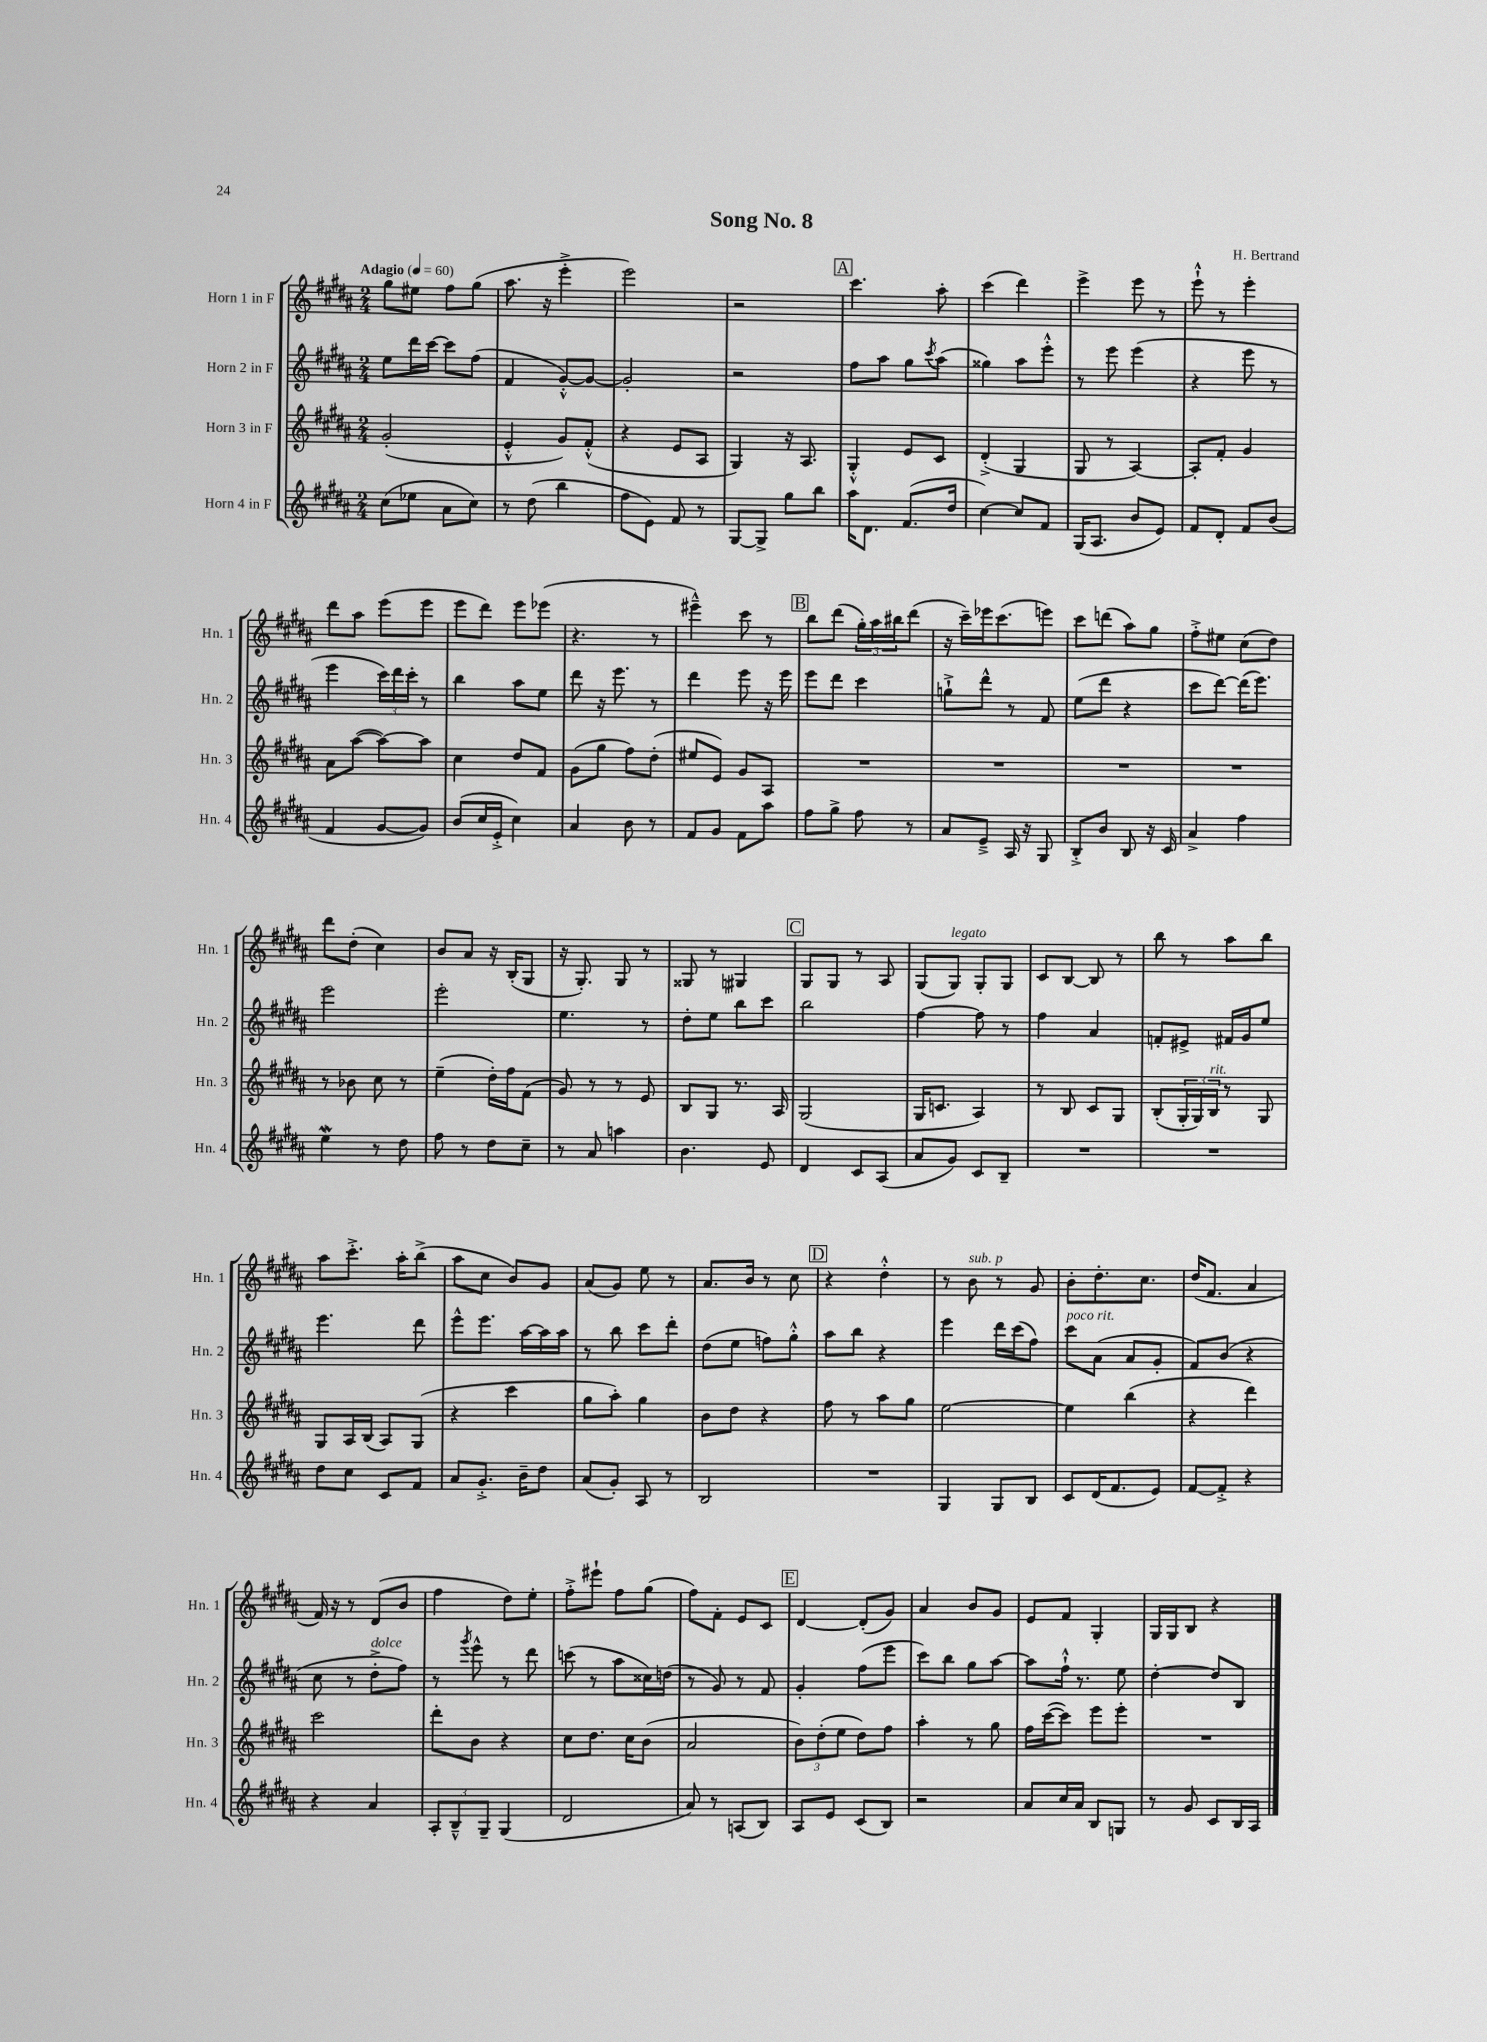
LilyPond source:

\header { title = "Song No. 8" composer = "H. Bertrand" }
<<
\new StaffGroup <<
\new Staff = "s0" \with { instrumentName = "Horn 1 in F" shortInstrumentName = "Hn. 1" } {
    \clef treble \key b \major \numericTimeSignature \time 2/4 \tempo "Adagio" 4 = 60
    gis''8 eis''8 fis''8 gis''8( |
    ais''8. r16 e'''4-.-> |
    e'''2) |
    r2 |
    \mark \markup { \box "A" } cis'''4. ais''8-. |
    cis'''4( dis'''4) |
    e'''4-> e'''8 r8 |
    e'''8-!-^ r8 e'''4-. |
    dis'''8 ais''8 e'''8( e'''8 |
    e'''8 dis'''8) e'''8 ees'''8( |
    r4. r8 |
    eis'''4---^) cis'''8 r8 |
    \mark \markup { \box "B" } b''8 dis'''8( \tuplet 3/2 { gis''16-.) ais''16 bis''16 } dis'''8( |
    r16 cis'''16--) ees'''16 cis'''8.( e'''8) |
    cis'''8 d'''8( ais''8) gis''8 |
    fis''8-.-> eis''8 cis''8( dis''8) |
    dis'''8 dis''8-.( cis''4) |
    b'8 ais'8 r16 b16-.( gis8 |
    r16 gis8.-.) gis8 r8 |
    gisis8 r8 gis4 |
    \mark \markup { \box "C" } gis8 gis8 r8 ais8 |
    gis8( gis8^\markup { \italic "legato" }) gis8-. gis8 |
    cis'8 b8~ b8 r8 |
    b''8 r8 ais''8 b''8 |
    ais''8 cis'''8.-.-> ais''16-. b''8->( |
    ais''8 cis''8 b'8) gis'8 |
    ais'8( gis'8) e''8 r8 |
    ais'8. b'16 r8 cis''8 |
    \mark \markup { \box "D" } r4 dis''4-.-^ |
    r8 b'8^\markup { \italic "sub. p" } r8 gis'8 |
    b'8-. dis''8.-. cis''8. |
    dis''16( fis'8. ais'4 |
    fis'16) r16 r8 dis'8( b'8 |
    fis''4 dis''8) e''8-. |
    fis''8-.-> eis'''8-! fis''8 gis''8( |
    fis''8) fis'8-. e'8 cis'8 |
    \mark \markup { \box "E" } dis'4~ dis'8-.( gis'8) |
    ais'4 b'8 gis'8 |
    e'8 fis'8 gis4-. |
    gis16 gis16 b8 r4 \bar "|." |
}
\new Staff = "s1" \with { instrumentName = "Horn 2 in F" shortInstrumentName = "Hn. 2" } {
    \clef treble \key b \major \numericTimeSignature \time 2/4
    e''8 dis'''16 cis'''16~ cis'''8 fis''8( |
    fis'4 gis'8~-.-^) gis'8~ |
    gis'2-. |
    r2 |
    \mark \markup { \box "A" } fis''8 ais''8 gis''8 \acciaccatura { cis'''8 } ais''8( |
    gisis''4) ais''8 e'''8-.-^ |
    r8 e'''8 e'''4( |
    r4 e'''8 r8 |
    e'''4 \tuplet 3/2 { cis'''16) dis'''16 cis'''16-. } r8 |
    b''4 ais''8 e''8 |
    dis'''8 r16 e'''8. r8 |
    dis'''4 e'''8 r16 e'''16 |
    \mark \markup { \box "B" } e'''8 dis'''8 cis'''4 |
    g''8-!-> dis'''8-^ r8 fis'8 |
    e''8( dis'''8 r4 |
    cis'''8 dis'''8~) dis'''16( e'''8.) |
    e'''2 |
    e'''2-. |
    e''4. r8 |
    dis''8-. e''8 b''8 cis'''8 |
    \mark \markup { \box "C" } b''2 |
    fis''4~ fis''8 r8 |
    fis''4 ais'4 |
    f'8-. eis'8-> fis'16 gis'16 e''8 |
    e'''4. dis'''8 |
    e'''8-^ e'''8. ais''16~ ais''16 ais''16 |
    r8 b''8 cis'''8 dis'''8-. |
    dis''8( e''8 f''8) gis''8-.-^ |
    \mark \markup { \box "D" } ais''8 b''8 r4 |
    e'''4 dis'''16 cis'''16( fis''8) |
    cis'''8^\markup { \italic "poco rit." } ais'8( ais'8 gis'8-. |
    fis'8) b'8( r4 |
    cis''8 r8 dis''8-.->^\markup { \italic "dolce" } fis''8) |
    r8 \acciaccatura { gis'''8 } e'''8-^ r8 dis'''8 |
    c'''8( r8 ais''8 cisis''16) d''16( |
    r8 gis'8) r8 fis'8 |
    \mark \markup { \box "E" } gis'4-. fis''8( e'''8 |
    cis'''8) b''8 gis''8 ais''8~ |
    ais''8 fis''16-!-^ r8. e''8 |
    dis''4~-. dis''8 b8 \bar "|." |
}
\new Staff = "s2" \with { instrumentName = "Horn 3 in F" shortInstrumentName = "Hn. 3" } {
    \clef treble \key b \major \numericTimeSignature \time 2/4
    gis'2-.( |
    e'4-.-^ gis'8) fis'8-.-^( |
    r4 e'8 ais8 |
    gis4) r16 ais8. |
    \mark \markup { \box "A" } gis4-.-^ e'8 cis'8 |
    dis'4-.->( gis4 |
    gis8 r8 ais4~) |
    ais8-. fis'8-. gis'4 |
    ais'8 ais''8~( ais''8~) ais''8 |
    cis''4 dis''8 fis'8 |
    gis'8( gis''8 fis''8) dis''8-.( |
    eis''8 e'8) gis'8 ais8 |
    \mark \markup { \box "B" } R2 |
    R2 |
    R2 |
    R2 |
    r8 bes'8 cis''8 r8 |
    e''4--( dis''16-.) fis''16 fis'8( |
    gis'8) r8 r8 e'8 |
    b8 gis8 r8. ais16 |
    \mark \markup { \box "C" } gis2( |
    gis16 c'8. ais4) |
    r8 b8 cis'8 gis8 |
    b8-.( \tuplet 3/2 { gis16-. gis16) b16^\markup { \italic "rit." } } r8 gis8 |
    gis8 ais16 b16( ais8) gis8( |
    r4 cis'''4 |
    gis''8 ais''8-.) gis''4 |
    b'8 dis''8 r4 |
    \mark \markup { \box "D" } fis''8 r8 ais''8 gis''8 |
    e''2~ |
    e''4 b''4( |
    r4 dis'''4) |
    cis'''2 |
    dis'''8-. b'8 r4 |
    cis''8 dis''8. cis''16 b'8( |
    ais'2 |
    \mark \markup { \box "E" } \tuplet 3/2 { b'8) dis''8-.( e''8 } dis''8) fis''8 |
    ais''4-. r8 gis''8 |
    fis''16 cis'''16~( cis'''8) e'''8 e'''8-. |
    R2 \bar "|." |
}
\new Staff = "s3" \with { instrumentName = "Horn 4 in F" shortInstrumentName = "Hn. 4" } {
    \clef treble \key b \major \numericTimeSignature \time 2/4
    cis''8( ees''8 ais'8 cis''8) |
    r8 dis''8( b''4 |
    fis''8 e'8) fis'8 r8 |
    gis8~ gis8-> gis''8 b''8 |
    \mark \markup { \box "A" } ais''16 dis'8. fis'8.( dis''16 |
    cis''4~) cis''8 fis'8 |
    gis16( ais8. b'8 e'8) |
    fis'8 dis'8-. fis'8 b'8( |
    fis'4 gis'8~ gis'8) |
    b'8( cis''16 e'16-.-> cis''4) |
    ais'4 b'8 r8 |
    fis'8 gis'8 fis'8 ais''8 |
    \mark \markup { \box "B" } fis''8 gis''8-> fis''8 r8 |
    ais'8 e'8---> ais16 r16 gis8 |
    b8-.-> b'8 b8 r16 cis'16 |
    ais'4-> fis''4 |
    e''4\mordent r8 dis''8 |
    fis''8 r8 dis''8 cis''8-- |
    r8 ais'8 a''4 |
    b'4. e'8 |
    \mark \markup { \box "C" } dis'4 cis'8 ais8( |
    ais'8 gis'8) cis'8 b8-- |
    R2 |
    R2 |
    dis''8 cis''8 cis'8 fis'8 |
    ais'8 gis'8.-.-> b'16-- dis''8 |
    ais'8( gis'8-.) ais8 r8 |
    b2 |
    \mark \markup { \box "D" } R2 |
    gis4 gis8 b8 |
    cis'8 dis'16( fis'8. e'8) |
    fis'8~ fis'8-.-> r4 |
    r4 ais'4 |
    \tuplet 3/2 { ais8-. b8---^ gis8-- } gis4( |
    dis'2 |
    ais'8) r8 a8( b8) |
    \mark \markup { \box "E" } ais8 e'8 cis'8( b8) |
    r2 |
    ais'8 cis''16 ais'16 b8 g8 |
    r8 gis'8 cis'8 b16 ais16 \bar "|." |
}
>>
>>
\layout { \context { \Score \remove "Bar_number_engraver" } }
